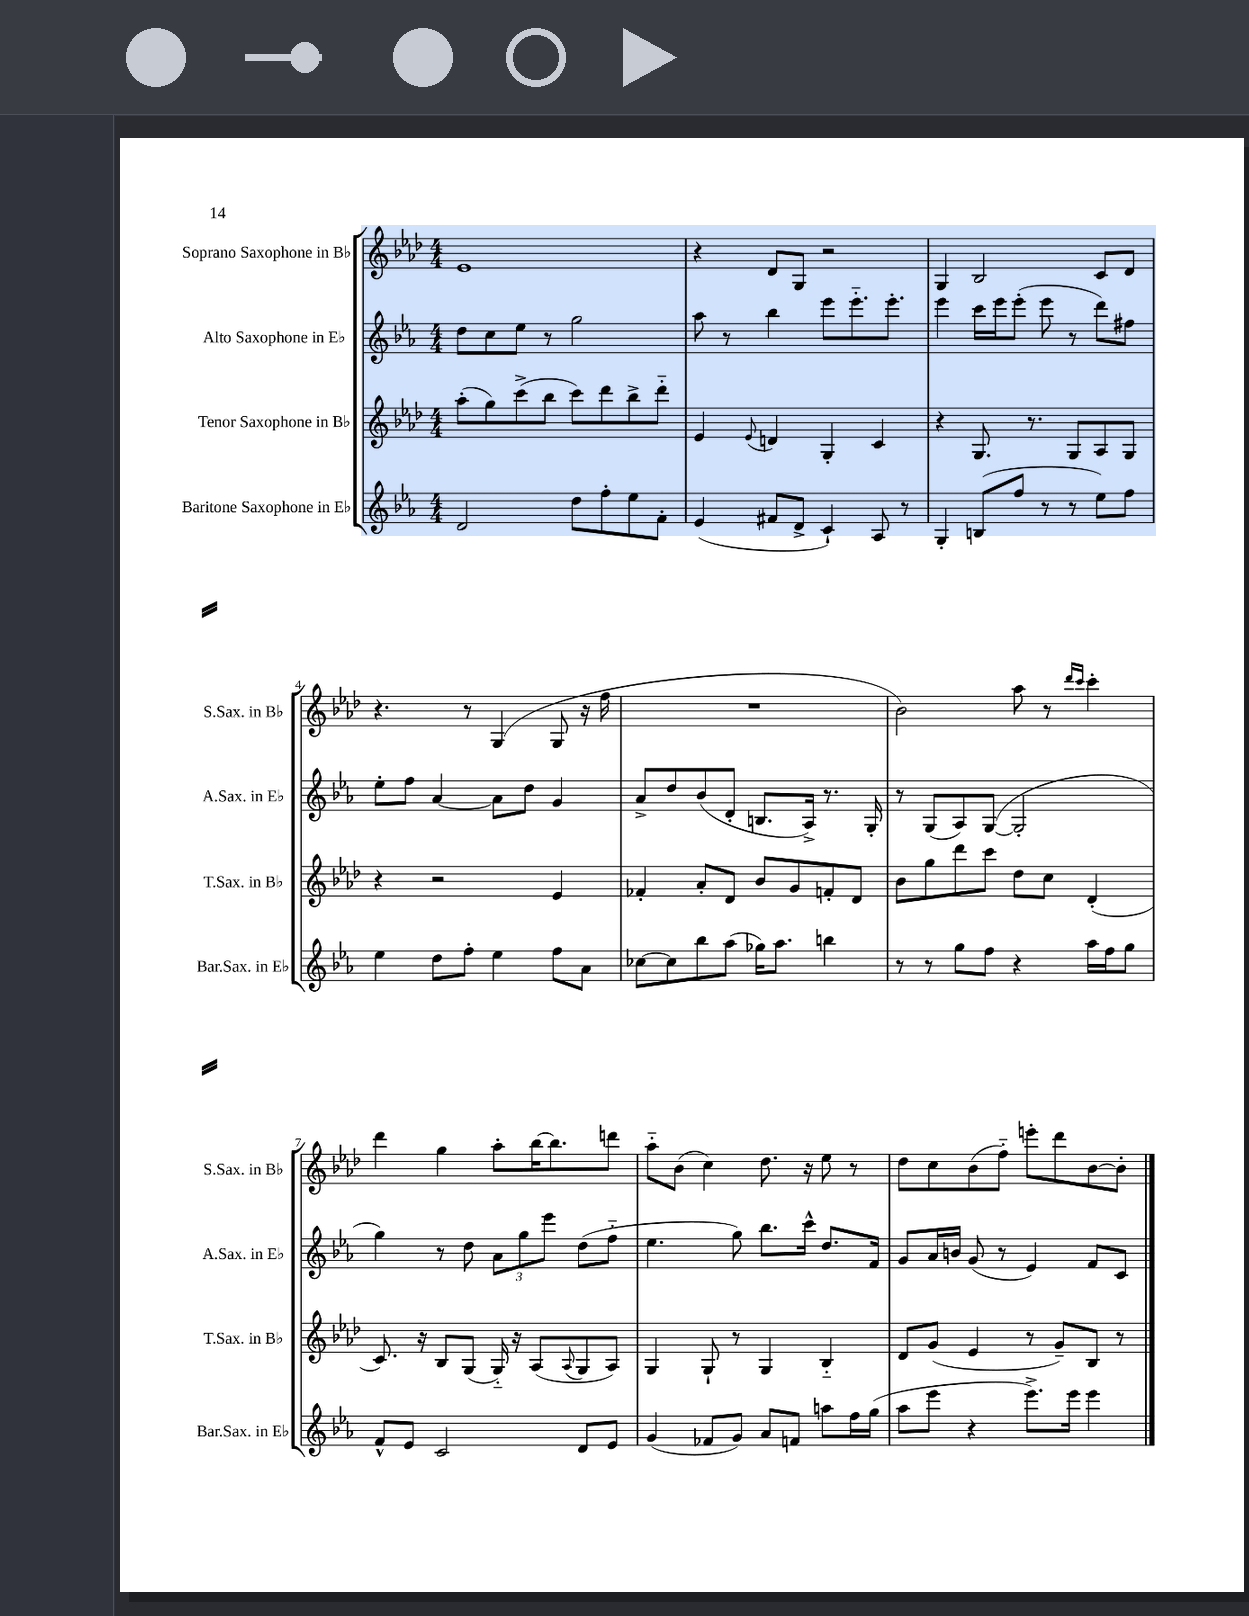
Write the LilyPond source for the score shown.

<<
\new StaffGroup <<
\new Staff = "s0" \with { instrumentName = "Soprano Saxophone in Bb" shortInstrumentName = "S.Sax. in Bb" } {
    \clef treble \key aes \major \numericTimeSignature \time 4/4
    ees'1 |
    r4 des'8 g8 r2 |
    g4 bes2 c'8 des'8 |
    r4. r8 g4( g8 r16 f''16 |
    R1 |
    bes'2) aes''8 r8 \grace { des'''16 c'''16 } c'''4-. |
    des'''4 g''4 aes''8-. bes''16~ bes''8. d'''8 |
    aes''8-_ bes'8( c''4) des''8. r16 ees''8 r8 |
    des''8 c''8 bes'8( f''8-_) e'''8-. des'''8 bes'8~ bes'8-. \bar "|." |
}
\new Staff = "s1" \with { instrumentName = "Alto Saxophone in Eb" shortInstrumentName = "A.Sax. in Eb" } {
    \clef treble \key ees \major \numericTimeSignature \time 4/4
    d''8 c''8 ees''8 r8 g''2 |
    aes''8 r8 bes''4 ees'''8 ees'''8.-_ ees'''8.-. |
    ees'''4 c'''16 ees'''16 ees'''8-.( ees'''8 r8 d'''8) fis''8 |
    ees''8-. f''8 aes'4~ aes'8 d''8 g'4 |
    aes'8-> d''8 bes'8( d'8-. b8. aes16->) r8. g16-. |
    r8 g8( aes8) g8~( g2-. |
    g''4) r8 d''8 \tuplet 3/2 { aes'8 g''8 ees'''8 } d''8( f''8-_ |
    ees''4. g''8) bes''8. c'''16-^ d''8. f'16 |
    g'8 aes'16 b'16 g'8( r8 ees'4) f'8 c'8 \bar "|." |
}
\new Staff = "s2" \with { instrumentName = "Tenor Saxophone in Bb" shortInstrumentName = "T.Sax. in Bb" } {
    \clef treble \key aes \major \numericTimeSignature \time 4/4
    aes''8-.( g''8) c'''8->( bes''8 c'''8) des'''8 bes''8-> des'''8-_ |
    ees'4 \appoggiatura { ees'8 } d'4 g4-. c'4 |
    r4 g8. r8. g8 aes8 g8 |
    r4 r2 ees'4 |
    fes'4-. aes'8-. des'8 bes'8 g'8 f'8-. des'8 |
    bes'8 g''8 des'''8 c'''8 des''8 c''8 des'4-.( |
    c'8.) r16 bes8 g8( g16-_) r16 aes8( \appoggiatura { aes8 } g8 aes8) |
    g4 g8-! r8 g4 bes4-_ |
    des'8 g'8( ees'4 r8 g'8--) bes8 r8 \bar "|." |
}
\new Staff = "s3" \with { instrumentName = "Baritone Saxophone in Eb" shortInstrumentName = "Bar.Sax. in Eb" } {
    \clef treble \key ees \major \numericTimeSignature \time 4/4
    d'2 d''8 f''8-. ees''8 f'8-. |
    ees'4( fis'8 d'8-> c'4-!) aes8 r8 |
    g4-. b8( f''8 r8 r8 ees''8) f''8 |
    ees''4 d''8 f''8-. ees''4 f''8 aes'8 |
    ces''8~ ces''8 bes''8 aes''8( ges''16) aes''8. b''4 |
    r8 r8 g''8 f''8 r4 aes''16 f''16 g''8 |
    f'8-^ ees'8 c'2 d'8 ees'8 |
    g'4( fes'8 g'8) aes'8 f'8 a''8 f''16 g''16( |
    aes''8 ees'''8 r4 ees'''8.->) ees'''16 ees'''4 \bar "|." |
}
>>
>>
